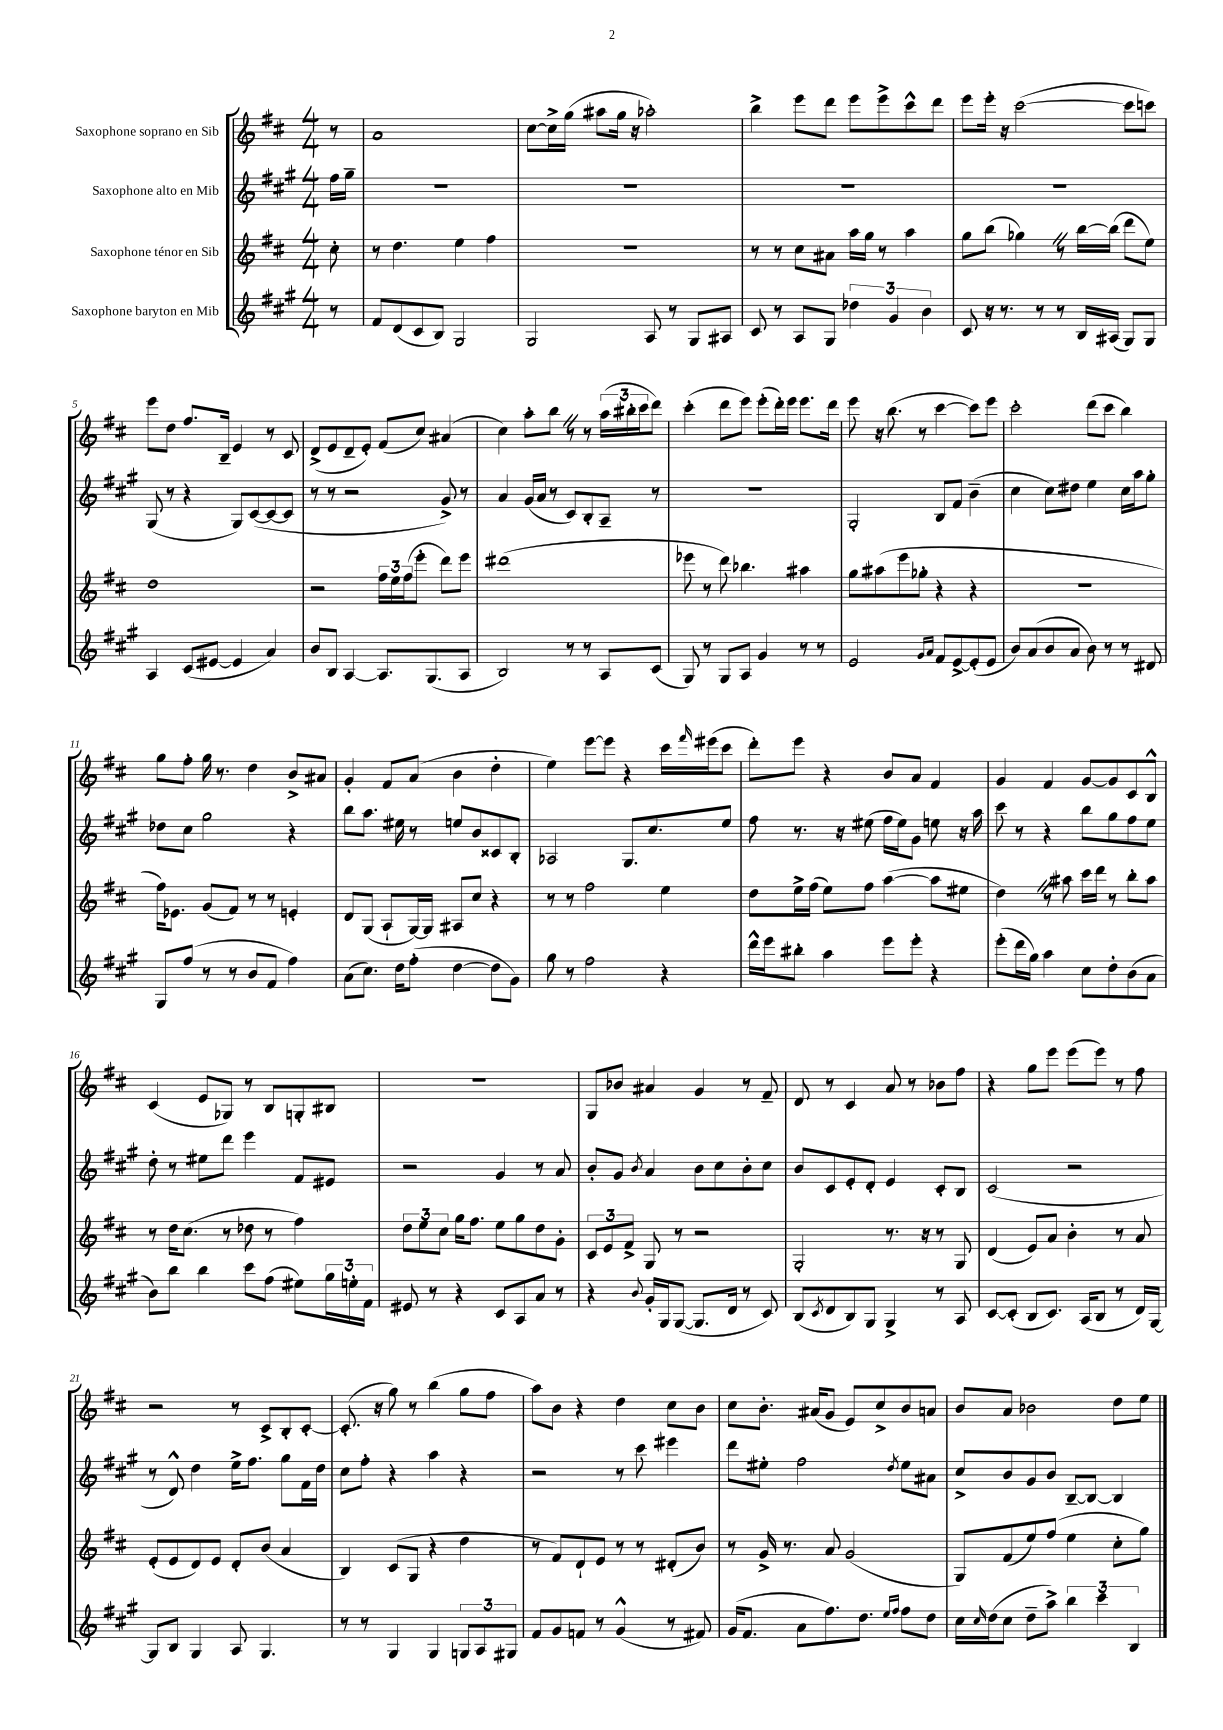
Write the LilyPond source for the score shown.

<<
\new StaffGroup <<
\new Staff = "s0" \with { instrumentName = "Saxophone soprano en Sib" } {
    \clef treble \key d \major \numericTimeSignature \time 4/4 \partial 8
    r8 |
    a'1 |
    cis''8~ cis''16-> g''16( ais''8 g''16 r16 aes''2-.) |
    b''4-> e'''8 d'''8 e'''8 e'''8-> cis'''8-^ d'''8 |
    e'''8 e'''16-. r16 cis'''2~( cis'''8 c'''8) |
    e'''8 d''8 fis''8. b16-- e'4 r8 cis'8 |
    d'8->( e'8 d'8-- e'8-.) fis'8( cis''8) ais'4( |
    cis''4) a''8-. b''8 \once \override BreathingSign.text = \markup { \musicglyph "scripts.caesura.straight" } \breathe r8 r8 \tuplet 3/2 { a''16( bis''16-. cis'''16 } d'''8) |
    cis'''4-.( d'''8 e'''8) e'''8-.( d'''16-.) e'''16 e'''8. d'''16 |
    e'''8 r16 b''8.( r8 cis'''4~ cis'''8) e'''8 |
    cis'''2-. d'''8( cis'''8 b''4) |
    g''8 fis''8-. g''16 r8. d''4 b'8-> ais'8 |
    g'4-. fis'8 a'8( b'4 d''4-. |
    e''4) e'''8~ e'''8 r4 cis'''16 \grace { fis'''16 } eis'''16( cis'''8 |
    d'''8-.) e'''8 r4 b'8 a'8 fis'4 |
    g'4 fis'4 g'8~ g'8 cis'8 b8-^ |
    cis'4( e'8 ges8) r8 b8 g8-. bis8 |
    R1 |
    g8 bes'8 ais'4 g'4 r8 fis'8-- |
    d'8 r8 cis'4 a'8 r8 bes'8 fis''8 |
    r4 g''8 e'''8 e'''8( e'''8) r8 fis''8 |
    r2 r8 cis'8-> b8-. cis'8~-. |
    cis'8.-.( r16 g''8) r8 b''4( g''8 fis''8 |
    a''8) b'8 r4 d''4 cis''8 b'8 |
    cis''8 b'8.-. ais'16( g'8 e'8) cis''8-> b'8 a'8 |
    b'8 a'8 bes'2 d''8 e''8 \bar "|." |
}
\new Staff = "s1" \with { instrumentName = "Saxophone alto en Mib" } {
    \clef treble \key a \major \numericTimeSignature \time 4/4 \partial 8
    fis''16 gis''16-- |
    R1 |
    R1 |
    R1 |
    R1 |
    gis8( r8 r4 gis8) cis'8~( cis'8~ cis'8 |
    r8 r8 r2 gis'8->) r8 |
    a'4 gis'16( a'16 r8 cis'8) b8-. a8-- r8 |
    r1 |
    gis2-. b8 fis'8 b'4--( |
    cis''4 cis''8) dis''8 e''4 cis''16 a''16 gis''8-. |
    des''8 cis''8 gis''2 r4 |
    b''8 a''8. eis''16 r8 e''8 b'8 cisis'8 b8-. |
    aes2 gis8. cis''8. e''8 |
    fis''8 r8. r16 eis''8( fis''16 eis''16) gis'8 e''8 r16 a''16 |
    cis'''8 r8 r4 b''8 gis''8 fis''8 e''8 |
    d''8-. r8 eis''8 d'''8 e'''4 fis'8 eis'8 |
    r2 gis'4 r8 a'8 |
    b'8-. gis'8 \acciaccatura { b'8 } a'4 b'8 cis''8 b'8-. cis''8 |
    b'8 cis'8 e'8-. d'8-. e'4 cis'8-. b8 |
    cis'2( r2 |
    r8 d'8-^) d''4 e''16-> fis''8. gis''8 fis'16 d''16 |
    cis''8 fis''8-. r4 a''4 r4 |
    r2 r8 cis'''8 eis'''4 |
    d'''8 eis''8-. fis''2 \acciaccatura { d''8 } eis''8 ais'8 |
    cis''8-> b'8 gis'8 b'8 b8~-- b8~ b4 \bar "|." |
}
\new Staff = "s2" \with { instrumentName = "Saxophone ténor en Sib" } {
    \clef treble \key d \major \numericTimeSignature \time 4/4 \partial 8
    cis''8-. |
    r8 d''4. e''4 fis''4 |
    R1 |
    r8 r8 cis''8 ais'8 a''16 g''16 r8 a''4 |
    g''8 b''8( ges''4) \once \override BreathingSign.text = \markup { \musicglyph "scripts.caesura.straight" } \breathe r8 b''16~ b''16( d'''8 e''8) |
    d''1 |
    r2 \tuplet 3/2 { fis''16 e''16 fis''16( } e'''8-. d'''8) e'''8 |
    dis'''1( |
    ees'''8 r8 d'''8) bes''4. ais''4 |
    g''8 ais''8( e'''8 ges''8-. r4 r4 |
    R1 |
    fis''16) ees'8. g'8( fis'8) r8 r8 e'4-. |
    d'8 g8( a8-! g16~) g16 ais8 cis''8 r4 |
    r8 r8 fis''2 e''4 |
    d''8 e''16-> fis''16( e''8) fis''8 a''4~( a''8 eis''8 |
    d''4) \once \override BreathingSign.text = \markup { \musicglyph "scripts.caesura.straight" } \breathe r8 ais''8 cis'''16 d'''16 r8 b''8-. ais''8 |
    r8 d''16 cis''8.( r8 des''8 r8 fis''4) |
    \tuplet 3/2 { d''8 e''8 cis''8 } g''16 fis''8. e''8 g''8 d''8 g'8-. |
    \tuplet 3/2 { cis'8 e'8 fis'8-> } g8 r8 r2 |
    g2-. r8. r16 r8 g8 |
    d'4( e'8) a'8 b'4-. r8 a'8 |
    e'8-.( e'8 d'8) e'8 d'8-. b'8( a'4 |
    b4) cis'8( g8 r4 d''4 |
    r8 fis'8) d'8-! e'8 r8 r8 dis'8-.( b'8) |
    r8 g'16-> r8. a'8 g'2( |
    g8) fis'8( e''8) fis''8( e''4 cis''8-. g''8) \bar "|." |
}
\new Staff = "s3" \with { instrumentName = "Saxophone baryton en Mib" } {
    \clef treble \key a \major \numericTimeSignature \time 4/4 \partial 8
    r8 |
    fis'8 d'8( cis'8 b8) gis2 |
    gis2 a8 r8 gis8 ais8 |
    cis'8 r8 a8 gis8 \tuplet 3/2 { des''4 gis'4 b'4 } |
    cis'8 r16 r8. r8 r8 b16 ais16( gis8) gis8 |
    a4 cis'8( eis'8~ eis'4 a'4) |
    b'8 b8 a4~ a8. gis8.( a8 |
    b2) r8 r8 a8 cis'8( |
    gis8) r8 gis8 a8 gis'4 r8 r8 |
    e'2 \grace { gis'16 a'16 } fis'8 e'8~-> e'8-.( e'8 |
    b'8) a'8( b'8 a'8 b'8) r8 r8 dis'8 |
    gis8 fis''8( r8 r8 b'8 fis'8 fis''4) |
    a'8( cis''8.) d''16 fis''8-.( d''4~ d''8 gis'8) |
    gis''8 r8 fis''2 r4 |
    d'''16-^ e'''16 bis''8-. a''4 e'''8 e'''8-. r4 |
    e'''8-.( d'''16 gis''16) a''4 cis''8 d''8-. b'8( a'8 |
    b'8) b''8 b''4 cis'''8 fis''8( eis''8) \tuplet 3/2 { gis''16 e''16-. fis'16 } |
    eis'8 r8 r4 cis'8 a8 a'8 r8 |
    r4 \appoggiatura { b'8 } gis'16-. gis16 gis8~( gis8. d'16 r8 cis'8) |
    b8( \acciaccatura { cis'8 } d'8 b8) gis8 gis4-> r8 a8 |
    cis'8~ cis'8-.( b8 cis'8.) a16( b8 r8 d'16) gis16~ |
    gis8 b8 gis4 a8 gis4. |
    r8 r8 gis4 gis4 \tuplet 3/2 { g8 a8 gis8 } |
    fis'8 gis'8 f'8 r8 gis'4-^( r8 fis'8) |
    gis'16( fis'8. a'8 fis''8.) d''8. \grace { e''16 fis''16 } fis''8 d''8 |
    cis''16 \grace { cis''16 } d''16( cis''8 d''8-- a''8->) \tuplet 3/2 { b''4 cis'''4 b4 } \bar "|." |
}
>>
>>
